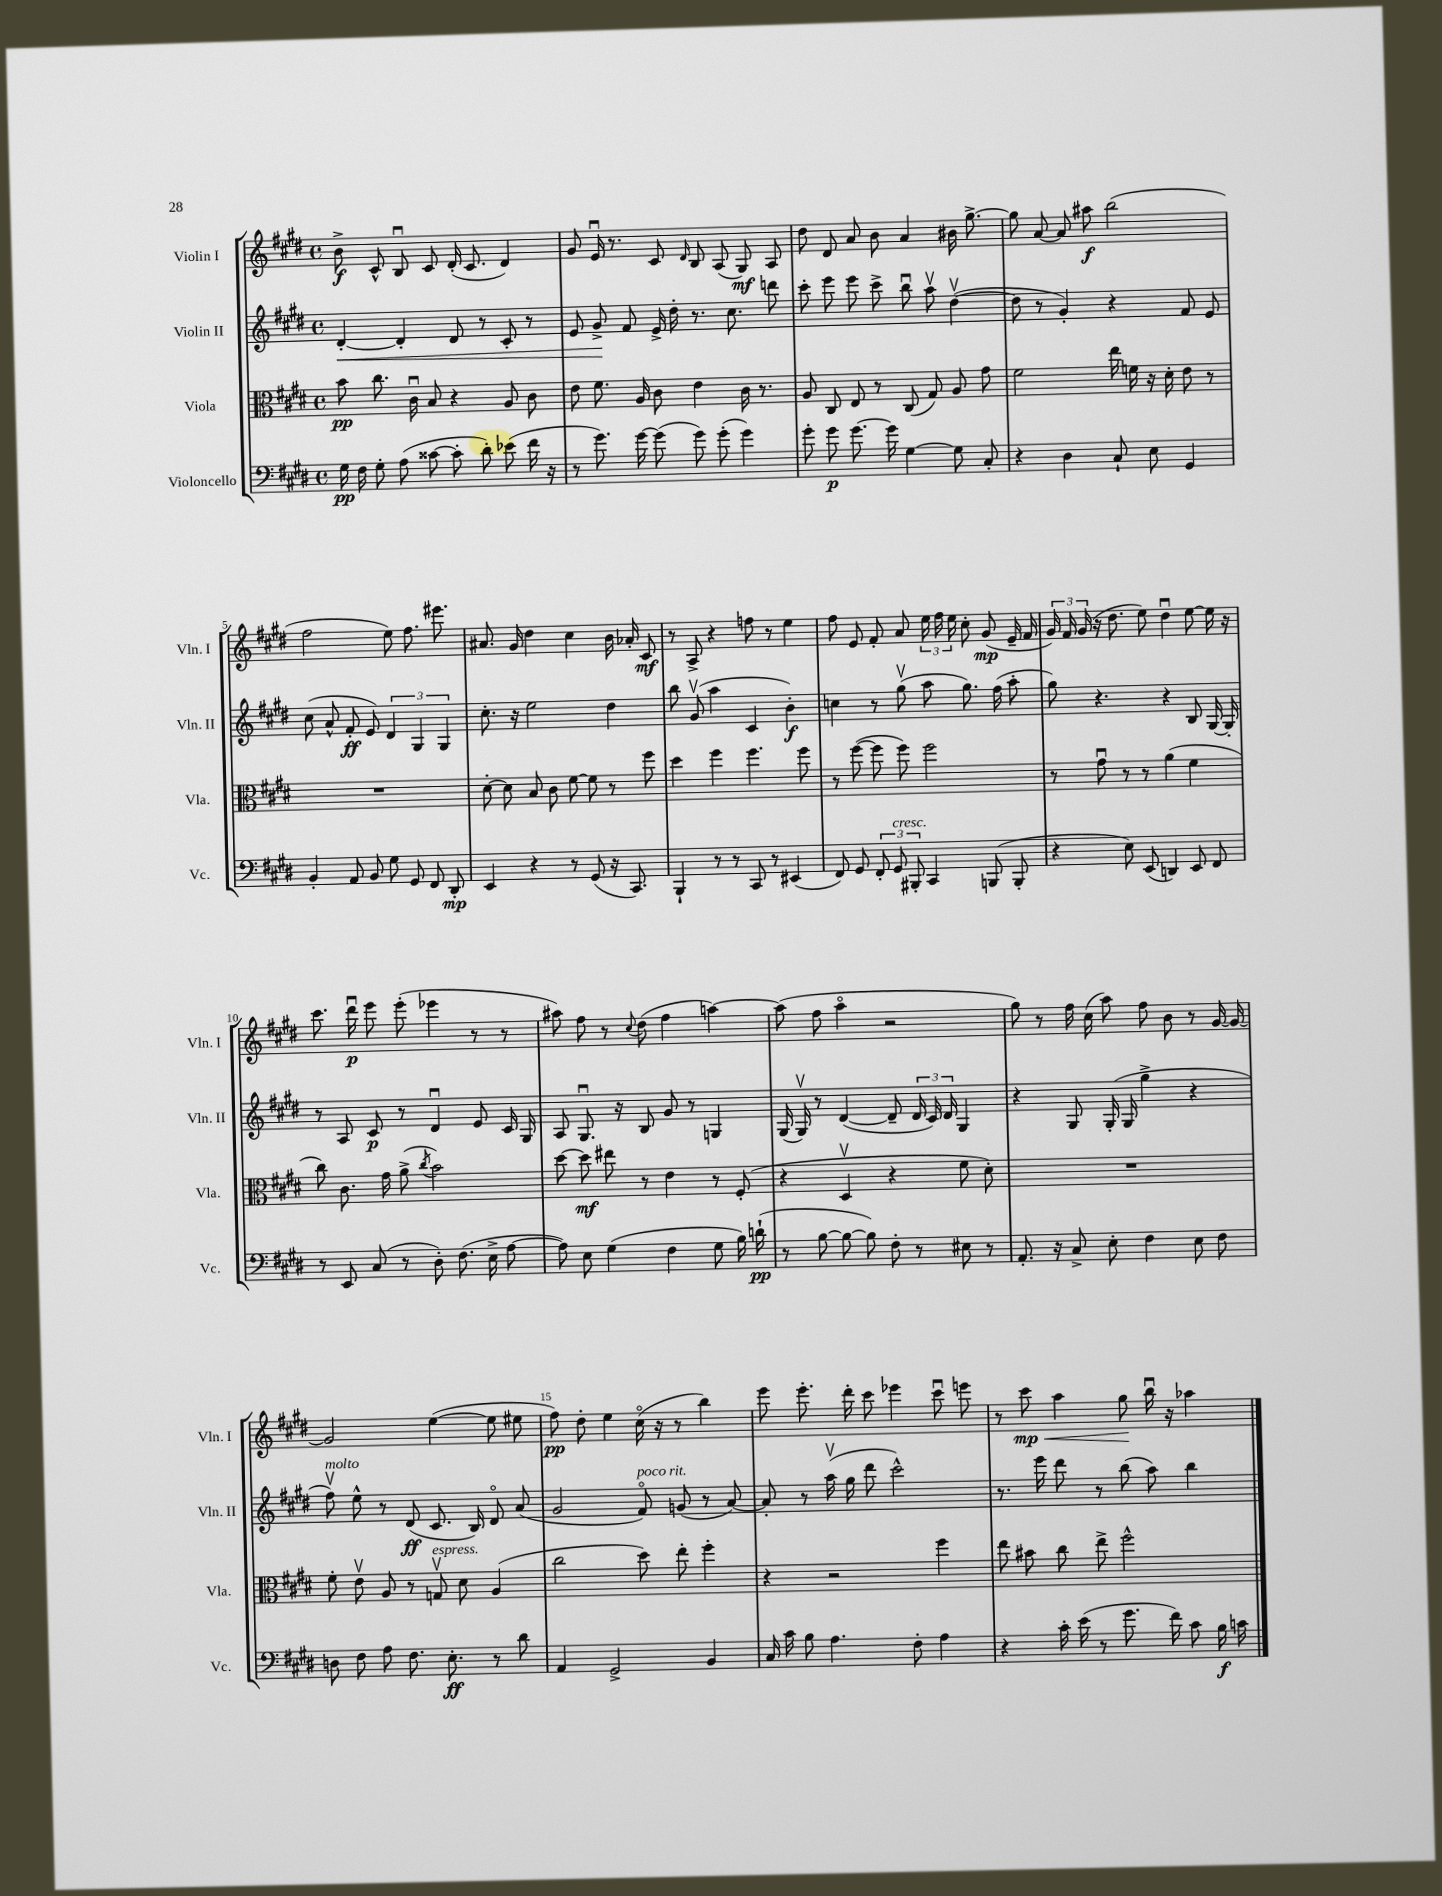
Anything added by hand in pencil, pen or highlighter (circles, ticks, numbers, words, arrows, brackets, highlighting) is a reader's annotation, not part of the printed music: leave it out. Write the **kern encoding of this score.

**kern	**kern	**kern	**kern
*staff4	*staff3	*staff2	*staff1
*clefF4	*clefC3	*clefG2	*clefG2
*k[f#c#g#d#]	*k[f#c#g#d#]	*k[f#c#g#d#]	*k[f#c#g#d#]
*M4/4	*M4/4	*M4/4	*M4/4
*met(c)	*met(c)	*met(c)	*met(c)
16G#	8b	[4d#'	8b^
16F#	.	.	.
8G#'	8.cc#	.	8c#^^
(8A	.	4d#']	8Bu
.	16c#u	.	.
[8c##	8B	.	8c#
8c##']	4r	8d#	(16d#'
.	.	.	8.c#
8d#')	.	8r	.
(8e-	8A	8c#'	4d#)
16f#	8c#	8r	.
16r	.	.	.
=	=	=	=
8r	8e	8e	8g#
8.g#)	8.f#	8g#^	16eu
.	.	.	8.r
.	.	8f#	.
[16g#	16A	.	.
(8g#]	8c#	16e^	8c#
.	.	16dd#'	.
.	.	.	16qqd#
8g#)	4e	8.r	8B
(8g#'	.	.	(8A
.	.	8.cc#	.
4g#)	16c#	.	8G#)
.	8.r	.	.
.	.	8ddd	8A
=	=	=	=
8g#'	8A	8ccc#'	8dd#
8g#	8C#	8eee	8d#
[8.g#	8E	8eee	8a
.	8r	8ccc#^	8b
16g#]	.	.	.
[4G#	(8C#	8bbu	4a
.	8G#)	8aav	.
8G#]	8A	([4dd#v	16b#
.	.	.	[8.gg#^
8C#'	8g#	.	.
=	=	=	=
4r	2f#	8dd#]	8gg#]
.	.	8r	[8a
4D#	.	4g#')	8a]
.	.	.	8aa#
8C#`	16ee	4r	(2bb
.	16f	.	.
8E	16r	.	.
.	16d#'	.	.
4GG#	8e	8f#	.
.	8r	8e	.
=	=	=	=
4BB'	1r	(8cc#	2ff#
.	.	8a^^	.
8AA	.	8f#'	.
8BB	.	8e)	.
8G#	.	6d#	8ee)
8GG#	.	.	8.ff#
.	.	6G#	.
8FF#	.	.	.
.	.	.	8.eee#
.	.	6G#	.
8DD#'	.	.	.
=	=	=	=
4EE	[8d#'	8.cc#'	8.a#
.	8d#]	.	.
.	.	16r	16g#
4r	8B	2ee	4dd#
.	8c#	.	.
8r	[8f#	.	4cc#
(8GG#	8f#]	.	.
16r	8r	4dd#	16b
8.CC#)	.	.	16a-'
.	8ff#	.	8c#
=	=	=	=
4BBB`	4dd#	8bb	8r
.	.	(8g#v	8A^
8r	4ff#	4aa	4r
8r	.	.	.
8CC#	4.ff#	4c#	8ff
8r	.	.	8r
(4EE#	.	4b')	4ee
.	8ff#	.	.
=	=	=	=
8FF#)	8r	4cc	8ff#
8GG#	([8ff#	.	8e
12FF#'	8ff#]	8r	8f#'
12GG#	.	.	.
.	8ff#)	(8gg#v	8a
12BBB#'	.	.	.
4CC#	2ff#	8aa	24ee
.	.	.	24ff#
.	.	.	24ee
.	.	8.gg#)	8cc#'
(8BBB	.	.	(8g#
.	.	(16ff#	.
8BBB'	.	8aa'	16e~
.	.	.	16f#
=	=	=	=
4r	8r	8gg#)	24g#)
.	.	.	24f#
.	.	.	(24g#
.	8g#u	4.r	16r
.	.	.	8.dd#
8E)	8r	.	.
(8EE	8r	.	8ee)
4DD)	(4a	4r	4dd#u
8EE	4f#	8B	[8ee
8FF#	.	[16G#	16ee]
.	.	16G#']	16r
=	=	=	=
8r	8cc#)	8r	8.ccc#
8EE	8.c#	8A	.
.	.	.	16ddd#u
(8C#	.	8c#	8eee
.	16g#	.	.
8r	(8a^	8r	(8eee'
.	8qcc#	.	.
8D#')	2b)	4d#u	4eee-
(8.F#	.	.	.
.	.	8e	8r
16E^	.	.	.
[8A	.	16c#	8r
.	.	16G#	.
=	=	=	=
8A])	[8dd#	8A	8aa#)
8E	8dd#]	8.G#u	8ff#
(4G#	8ee#	.	8r
.	.	16r	.
.	.	.	8qqcc#
.	8r	8B	(8dd#
4F#	4e	8g#	4ff#
.	.	8r	.
8G#	8r	4G	[4aa)
16B)	(8F#'	.	.
(16d`	.	.	.
=	=	=	=
8r	4r	(16G#	(8aa]
.	.	16G#v)	.
[8B	.	8r	8ff#
8B_	4D#v	([4d#	4aao
8B])	.	.	.
8F#'	4r	8d#~]	2r
8r	.	24d#	.
.	.	24c#)	.
.	.	24d#	.
8E#	8f#	4G#	.
8r	8d#')	.	.
=	=	=	=
8.AA'	1r	4r	8gg#)
.	.	.	8r
16r	.	.	.
8C#^	.	8G#	16ff#
.	.	.	(16cc#
8E'	.	(16G#'	8aa)
.	.	16G#	.
4F#	.	4gg#^	8ff#
.	.	.	8b
8E	.	4r	8r
8F#	.	.	[16g#
.	.	.	16g#_
=	=	=	=
8D	8f#'	8ff#v)	2g#]
8F#	8ev	8ee^^	.
8A	8A	8r	.
8.F#	8r	(8d#	.
.	8Gv	8.c#	([4ee
8.E'	.	.	.
.	8d#	.	.
.	.	16B)	.
8r	(4A	8d#o	8ee]
8d#	.	(8a	8ee#
=	=	=	=
4AA	2cc#	2g#	8ff#)
.	.	.	8dd#'
2GG#^	.	.	4ee
.	8dd#)	8f#o)	(16cc#o
.	.	.	16r
.	8ee'	(8g	8r
4BB	4ff#'	8r	4bb)
.	.	[8a)	.
=	=	=	=
16C#	4r	8a']	8eee
16c#	.	.	.
8B	.	8r	8.eee'
4.A	2r	(16aav	.
.	.	16gg#	16ddd#'
.	.	8ddd#	8ccc#
.	.	2ccc#^^)	4eee-
8F#'	.	.	.
4A	4ff#	.	8ccc#u
.	.	.	8eee
=	=	=	=
4r	8ee	8.r	8r
.	8b#	.	8ccc#
.	.	16eee	.
16c#'	8cc#	8ddd#	4aa
(16e	.	.	.
8r	8ee^	8r	.
8.g#	2ff#^^	(8bb	8gg#
.	.	8aa)	16bbu
16f#)	.	.	16r
8c#	.	4bb	4aa-
16B	.	.	.
16c	.	.	.
==	==	==	==
*-	*-	*-	*-
